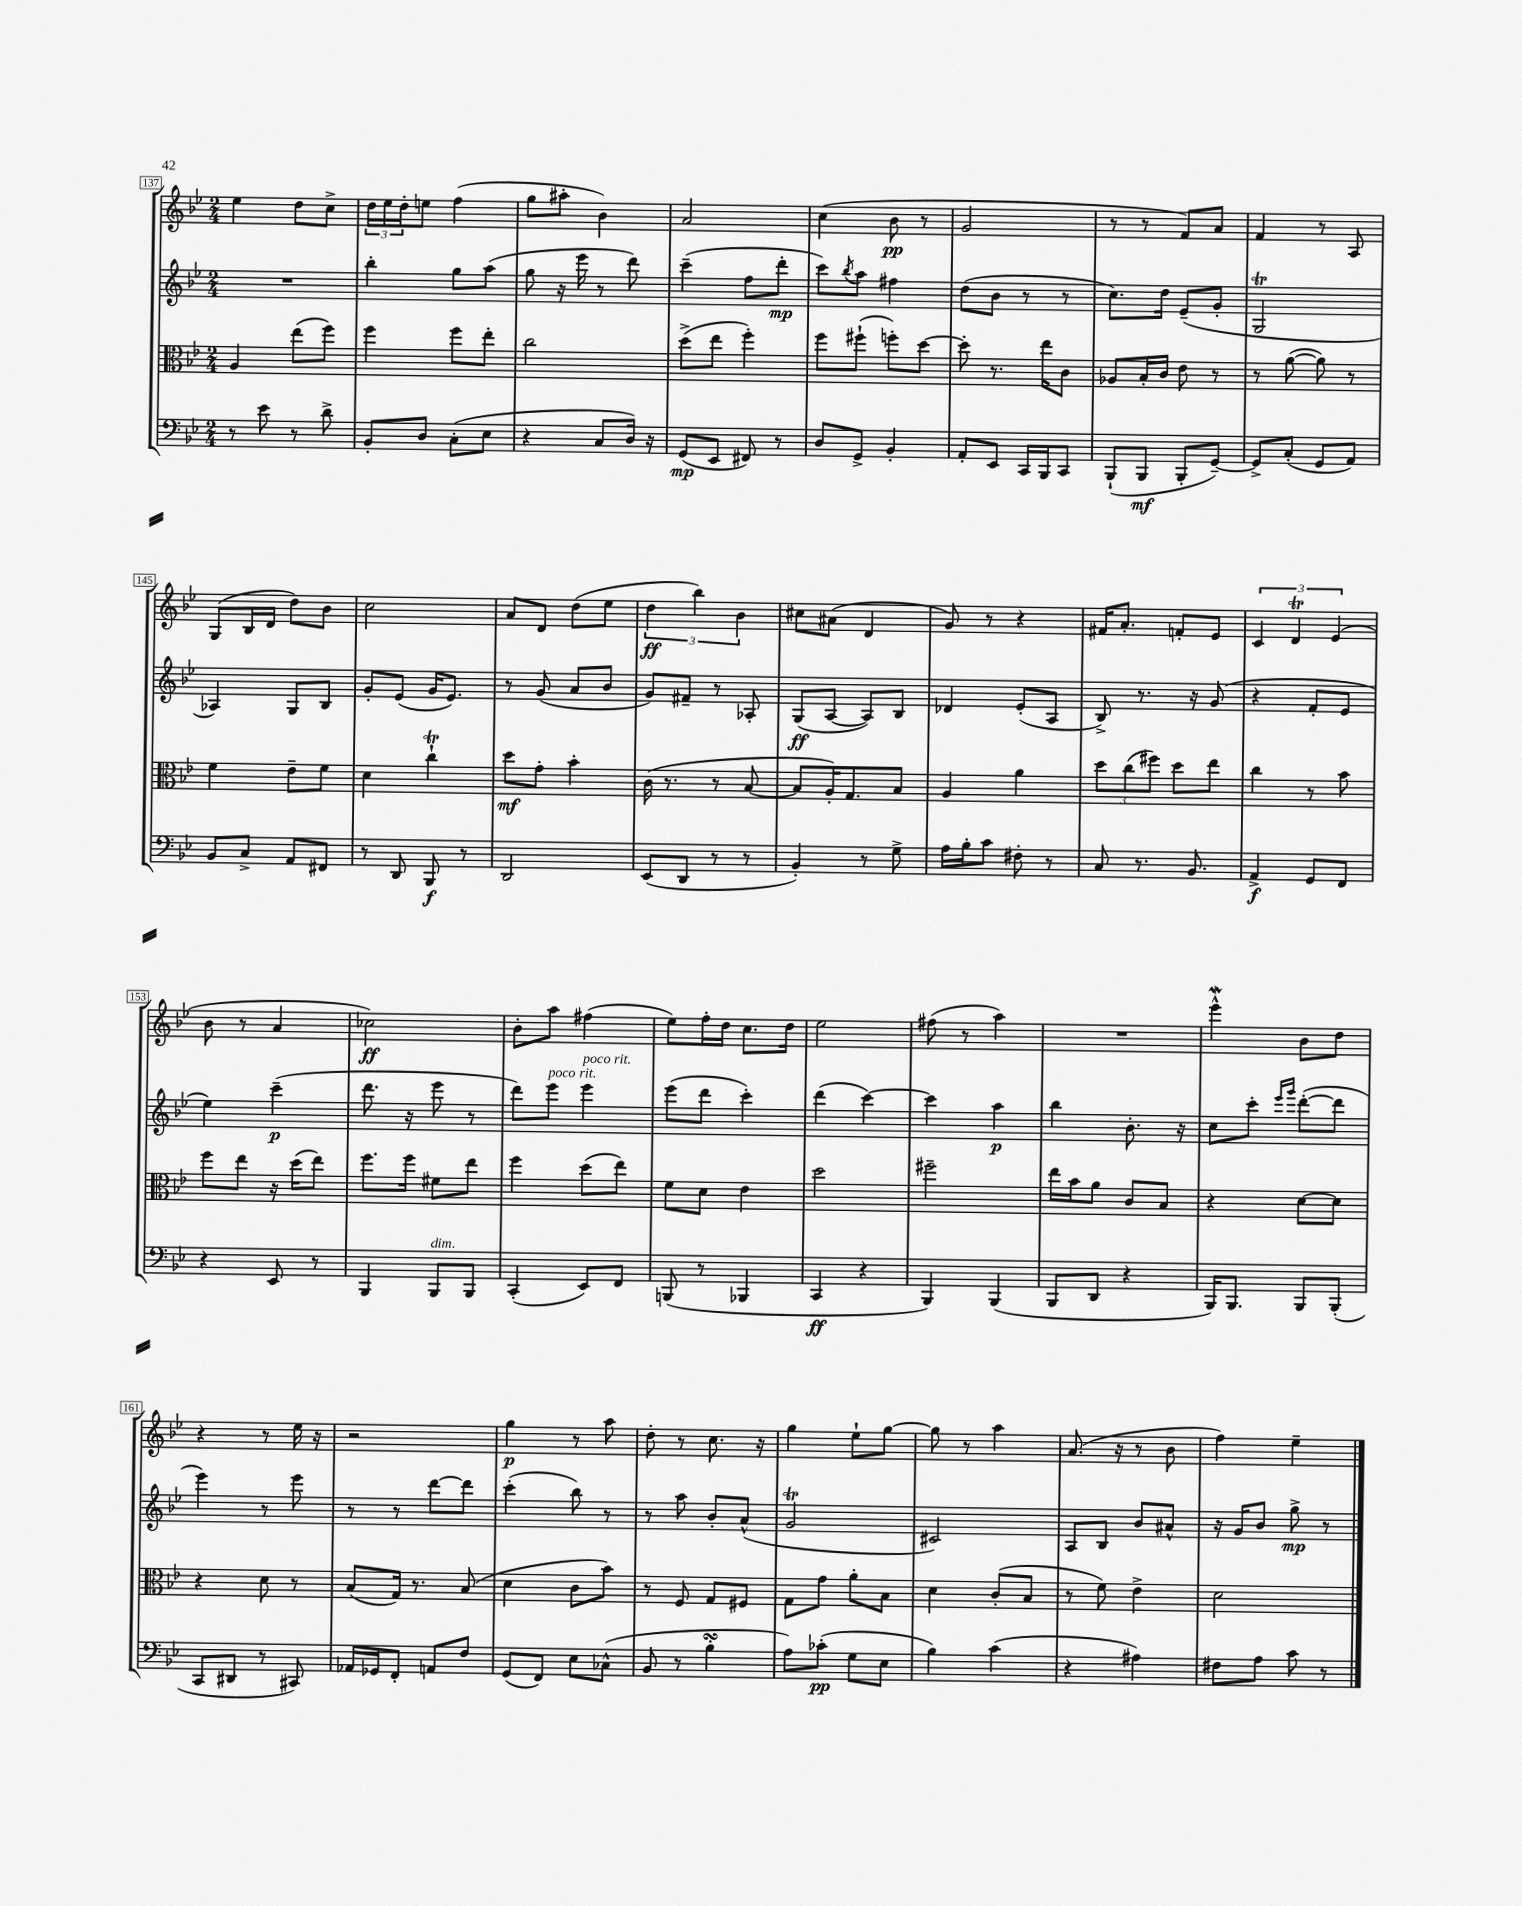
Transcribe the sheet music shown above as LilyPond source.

<<
\new StaffGroup <<
\new Staff = "s0" {
    \clef treble \key bes \major \numericTimeSignature \time 2/4
    ees''4 d''8 c''8-> |
    \tuplet 3/2 { d''16 ees''16 d''16-. } e''8 f''4( |
    g''8 ais''8-. bes'4) |
    a'2 |
    c''4( bes'8\pp r8 |
    g'2 |
    r8 r8 f'8) a'8 |
    f'4 r8 a8 |
    g8( bes16 d'16 d''8) bes'8 |
    c''2 |
    a'8 d'8 d''8( ees''8 |
    \tuplet 3/2 { d''4\ff bes''4) bes'4 } |
    cis''8 ais'8( d'4 |
    g'8) r8 r4 |
    fis'16 a'8.-. f'8-. ees'8 |
    \tuplet 3/2 { c'4 d'4\trill ees'4( } |
    bes'8 r8 a'4 |
    ces''2\ff) |
    bes'8-. a''8 fis''4( |
    ees''8) f''16-. d''16 c''8. d''16 |
    ees''2 |
    fis''8( r8 a''4) |
    R2 |
    ees'''4-^\mordent bes'8 d''8 |
    r4 r8 ees''16 r16 |
    r2 |
    g''4\p r8 a''8 |
    d''8-. r8 c''8. r16 |
    g''4 ees''8-! g''8~ |
    g''8 r8 a''4 |
    a'8.( r16 r8 bes'8 |
    f''4) ees''4-- \bar "|." |
}
\new Staff = "s1" {
    \clef treble \key bes \major \numericTimeSignature \time 2/4
    R2 |
    bes''4-. g''8 a''8( |
    g''8 r16 ees'''16 r8 d'''8) |
    c'''4--( f''8 d'''8-.\mp |
    c'''8) \acciaccatura { bes''8 } a''8 fis''4 |
    d''8( bes'8 r8 r8 |
    c''8.) d''16 ees'8--( g'8-. |
    g2\trill |
    aes4) g8 bes8 |
    g'8-. ees'8( g'16 ees'8.) |
    r8 g'8( a'8 bes'8 |
    g'8) fis'8-- r8 aes8-. |
    g8\ff( a8~ a8) bes8 |
    des'4 ees'8-.( a8 |
    bes8->) r8. r16 g'8( |
    r4 f'8-. ees'8 |
    ees''4) c'''4--\p( |
    d'''8. r16 ees'''8 r8 |
    d'''8) ees'''8^\markup { \italic "poco rit." } ees'''4^\markup { \italic "poco rit." } |
    ees'''8( d'''8 c'''4-.) |
    d'''4( c'''4~) |
    c'''4 a''4\p |
    bes''4 bes'8.-. r16 |
    c''8 c'''8-. \grace { ees'''16 g'''16 } d'''8~-.( d'''8 |
    ees'''4) r8 ees'''8 |
    r8 r8 d'''8~ d'''8 |
    c'''4-.( bes''8) r8 |
    r8 a''8 bes'8-. a'8-^( |
    g'2\trill |
    cis'2) |
    a8 bes8 bes'8 ais'8-^ |
    r16 g'16 bes'8 g''8->\mp r8 \bar "|." |
}
\new Staff = "s2" {
    \clef alto \key bes \major \numericTimeSignature \time 2/4
    a4 ees''8( f''8) |
    f''4 f''8 ees''8-. |
    c''2 |
    d''8->( ees''8 f''4-.) |
    f''8 fis''8-!( f''8-.) d''8~ |
    d''8-. r8. ees''16 c'8 |
    aes8 bes16-. c'16 ees'8 r8 |
    r8 a'8~( a'8) r8 |
    f'4 ees'8-- f'8 |
    d'4 c''4-!\trill |
    d''8\mf g'8-. bes'4-. |
    c'16( r8. r8 bes8~ |
    bes8 a16-.) g8. bes8 |
    a4 a'4 |
    \tuplet 3/2 { d''8 c''8( fis''8) } d''8 ees''8 |
    c''4 r8 bes'8 |
    f''8 ees''8 r16 d''16( ees''8) |
    f''8. f''16 fis'8 ees''8 |
    f''4 d''8( ees''8) |
    f'8 d'8 ees'4 |
    d''2 |
    fis''2-- |
    ees''16 bes'16 a'8 c'8 bes8 |
    r4 d'8~ d'8 |
    r4 d'8 r8 |
    bes8( g16) r8. bes8( |
    d'4 c'8 bes'8) |
    r8 f8 g8 fis8 |
    g8 g'8 a'8-. bes8 |
    d'4 c'8-.( bes8 |
    r8 f'8) ees'4-> |
    d'2 \bar "|." |
}
\new Staff = "s3" {
    \clef bass \key bes \major \numericTimeSignature \time 2/4
    r8 ees'8 r8 d'8-> |
    bes,8-. d8 c8-.( ees8 |
    r4 c8 d16) r16 |
    g,8\mp( ees,8 fis,8) r8 |
    d8 g,8-> bes,4-. |
    a,8-. ees,8 c,16 bes,,16 c,8 |
    bes,,8-!( bes,,8\mf bes,,8-. g,8~--) |
    g,8-> c8-.( g,8 a,8) |
    bes,8 c8-> a,8 fis,8 |
    r8 d,8 bes,,8\f r8 |
    d,2 |
    ees,8( d,8 r8 r8 |
    bes,4-.) r8 g8-> |
    a16 bes16-. c'8 fis8-. r8 |
    c8 r8. bes,8. |
    a,4->\f g,8 f,8 |
    r4 ees,8 r8 |
    bes,,4 bes,,8^\markup { \italic "dim." } bes,,8 |
    c,4-.( ees,8) f,8 |
    b,,8( r8 bes,,4 |
    c,4\ff r4 |
    bes,,4) bes,,4( |
    bes,,8 d,8 r4 |
    bes,,16) bes,,8. bes,,8 bes,,8-.( |
    c,8 dis,8 r8 cis,8) |
    aes,16 ges,16 f,8-. a,8 f8 |
    g,8( f,8) ees8 ces8-^( |
    bes,8 r8 bes4-.\turn |
    a8) ces'8-.\pp( g8 ees8 |
    bes4) c'4( |
    r4 ais4) |
    fis8 a8 c'8 r8 \bar "|." |
}
>>
>>
\layout { \context { \Score currentBarNumber = #137 \override BarNumber.stencil = #(make-stencil-boxer 0.1 0.3 ly:text-interface::print) } }
